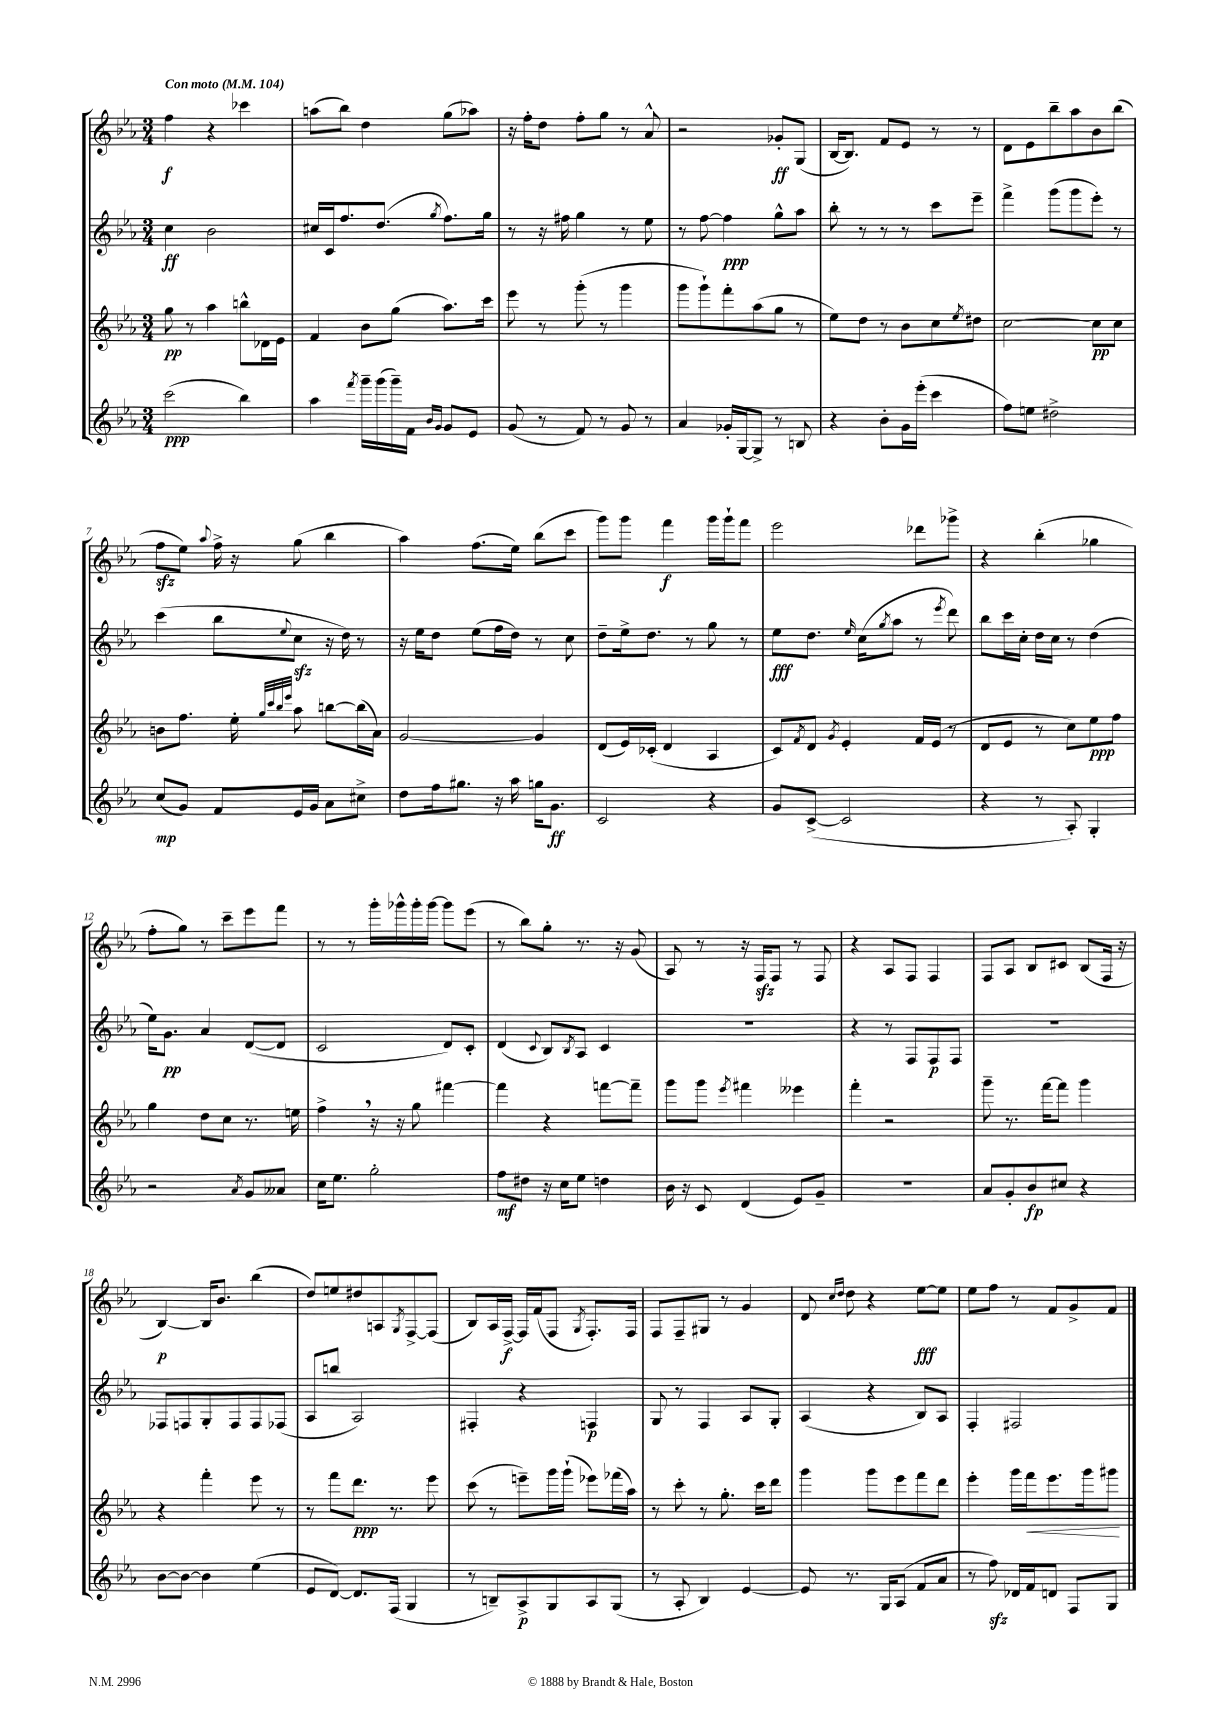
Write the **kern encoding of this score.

**kern	**kern	**kern	**kern
*staff4	*staff3	*staff2	*staff1
*clefG2	*clefG2	*clefG2	*clefG2
*k[b-e-a-]	*k[b-e-a-]	*k[b-e-a-]	*k[b-e-a-]
*M3/4	*M3/4	*M3/4	*M3/4
*MM104	*MM104	*MM104	*MM104
(2ccc	8gg	4cc	4ff
.	8r	.	.
.	4aa-	2b-	4r
4bb-)	8bb^^	.	4ccc-
.	16d-	.	.
.	16e-	.	.
=	=	=	=
4aa-	4f	16cc#	(8aa
.	.	16c	.
.	.	8.ff	8bb-)
8qfff	.	.	.
16ggg~	8b-	.	4dd
(16ggg	.	(8.dd	.
16ggg~)	(8gg	.	.
16f	.	.	.
16qqb-	.	.	.
16qqg	.	8qgg	.
8g	8.aa-)	8.ff)	(8gg
8e-	.	.	8aa-)
.	16ccc	16gg	.
=	=	=	=
(8g	8eee-	8r	16r
.	.	.	16ff'
8r	8r	16r	8dd
.	.	16ff#	.
8f)	(8ggg'	4gg	8ff'
8r	8r	.	8gg
8g	4ggg	8r	8r
8r	.	8ee-	8a-^^
=	=	=	=
4a-	8ggg	8r	2r
.	8ggg`)	[8ff	.
16g-'	8fff'	4ff]	.
[16G	.	.	.
8G^]	(8aa-	.	.
8r	8gg	8gg^^	8g-'
8B	8r	8aa-	(8G
=	=	=	=
4r	8ee-)	8bb-'	[16B-
.	.	.	8.B-])
.	8dd	8r	.
8b-'	8r	8r	8f
16g	8b-	8r	8e-
(16eee-'	.	.	.
4ccc	8cc	8ccc	8r
.	8qee-	.	.
.	8dd#	8eee-~	8r
=	=	=	=
8ff)	[2cc	4fff^	8d
8ee	.	.	8e-
2dd#^	.	(8ggg	8bb-~
.	.	8ggg	8aa-
.	8cc]	8eee-')	8b-
.	8cc	8r	(8bb-
=	=	=	=
(8cc	8b	(4ccc	8ff
8g)	8.ff	.	8ee-)
.	.	.	8qqaa-
8f	.	8bb-	16ff^
.	16ee-'	.	16r
.	32qqgg	.	.
.	32qqccc	.	.
.	32qqbb-	.	.
.	32qqeee-	8qqee-	.
16e-	8aa-	8cc	(8gg
16g	.	.	.
8a-	[8bb	16r	4bb-
.	.	16dd)	.
8cc#^	(16bb]	8r	.
.	16a-)	.	.
=	=	=	=
8dd	[2g	16r	4aa-)
.	.	16ee-	.
16ff	.	8dd	.
8.gg#	.	.	.
.	.	(8ee-	(8.ff
16r	.	16ff	.
16aa-	.	16dd)	16ee-)
16gg	4g]	8r	(8bb-
8.g	.	.	.
.	.	8cc	8ccc
=	=	=	=
2c	(8d	8dd~	8ggg)
.	16e-)	16ee-^	8ggg
.	(16c-'	8.dd	.
.	4d	.	4fff
.	.	8r	.
4r	4A-	8gg	16ggg
.	.	.	16ggg`
.	.	8r	8fff
=	=	=	=
8g	8c)	8ee-	2eee-
.	8qf	.	.
([8c^	8d	8.dd	.
.	8qg	.	.
2c]	4e-'	.	.
.	.	16qqee-	.
.	.	(16cc	.
.	.	8qgg	.
.	.	8aa-	.
.	16f	8r	8ddd-
.	(16e-	.	.
.	.	8qeee-	.
.	8r	8ddd)	8ggg-^
=	=	=	=
4r	8d	8bb-	4r
.	8e-	16ccc	.
.	.	16cc'	.
8r	8r	16dd	(4bb-'
.	.	16cc	.
8A-')	8cc)	8r	.
4G'	8ee-	(4dd	4gg-
.	8ff	.	.
=	=	=	=
2r	4gg	16ee-)	8ff'
.	.	8.g	.
.	.	.	8gg)
.	8dd	4a-	8r
.	8cc	.	8ccc~
8qa-	.	.	.
8g	8.r	([8d	8eee-
8a--	.	8d]	8fff
.	16ee	.	.
=	=	=	=
16cc	4ff^	2c	8r
8.ee-	.	.	.
.	.	.	8r
2gg'	16r	.	16ggg'
.	16r	.	16ggg-^^
.	8gg	.	16ggg-'
.	.	.	[16ggg-
.	[4fff#	8d)	8ggg-]
.	.	8c'	(8eee-
=	=	=	=
8ff	4fff#]	(4d	8r
8dd#	.	.	8bb-)
.	.	8qqc	.
16r	4r	8B-)	8gg'
16cc	.	.	.
.	.	8qB-	.
8ee-	.	8A-	8.r
4dd	[8fff	4c	.
.	.	.	16r
.	8fff~]	.	(8g
=	=	=	=
16b-	8ggg	2.r	8A-)
16r	.	.	.
8c	8ggg	.	8r
.	8qeee-	.	.
(4d	4fff#	.	16r
.	.	.	16F
.	.	.	8F
8e-)	4eee--	.	8r
8g~	.	.	8F
=	=	=	=
2.r	4fff'	4r	4r
.	2r	8r	8A-
.	.	8F	8F
.	.	8F	4F
.	.	8F	.
=	=	=	=
8a-	8ggg~	2.r	8F
8g'	8.r	.	8A-
8b-	.	.	8B-
.	[16fff	.	.
8cc#	8fff]	.	8c#
4r	4ggg	.	(8B-
.	.	.	16F
.	.	.	16r
=	=	=	=
[8b-	4r	8F-	[4B-)
8b-_	.	8F	.
4b-]	4fff'	8G'	16B-]
.	.	.	8.b-
.	.	8F	.
(4ee-	8eee-	8F	(4bb-
.	8r	(8F-	.
=	=	=	=
8e-	8r	8A-	8dd)
[8d)	8fff	8bb	8ee
8.d]	8.ddd	2A-)	8dd#
.	.	.	8A
(16F	8.r	.	.
.	.	.	8qG
4G	.	.	[8F^
.	8eee-	.	(8F]
=	=	=	=
8r	(8ccc	4F#'	8B-)
8B~)	8r	.	16A-
.	.	.	[16F^
8A-^	8eee~)	4r	16F]
.	.	.	(16f
8G	16ggg	.	8F
.	(16ggg`	.	.
.	.	.	8qG
8A-	8eee-)	4F	8.F')
(8G	(16fff-	.	.
.	16aa-)	.	16F
=	=	=	=
8r	8r	8G	8F
8A-'	8ccc'	8r	8F~
4B-)	8r	4F	8G#
.	8.gg'	.	8r
[4e-	.	8A-	4g
.	16ccc	.	.
.	8ddd	8G'	.
=	=	=	=
8e-]	4ggg	(4A-	8d
.	.	.	16qqcc
.	.	.	16qqdd
8.r	.	.	8dd
.	8ggg	4r	4r
16G	.	.	.
(8A-	8eee-	.	.
8f	8fff	8B-)	[8ee-
8a-	8ddd	8A-	8ee-]
=	=	=	=
8r	4eee-'	4F'	8ee-
8ff)	.	.	8ff
16d-	16ggg	2F#	8r
16f	16fff	.	.
8d	8.eee-	.	8f
8F	.	.	8g^
.	16ggg	.	.
8G	8ggg#	.	8f
==	==	==	==
*-	*-	*-	*-
